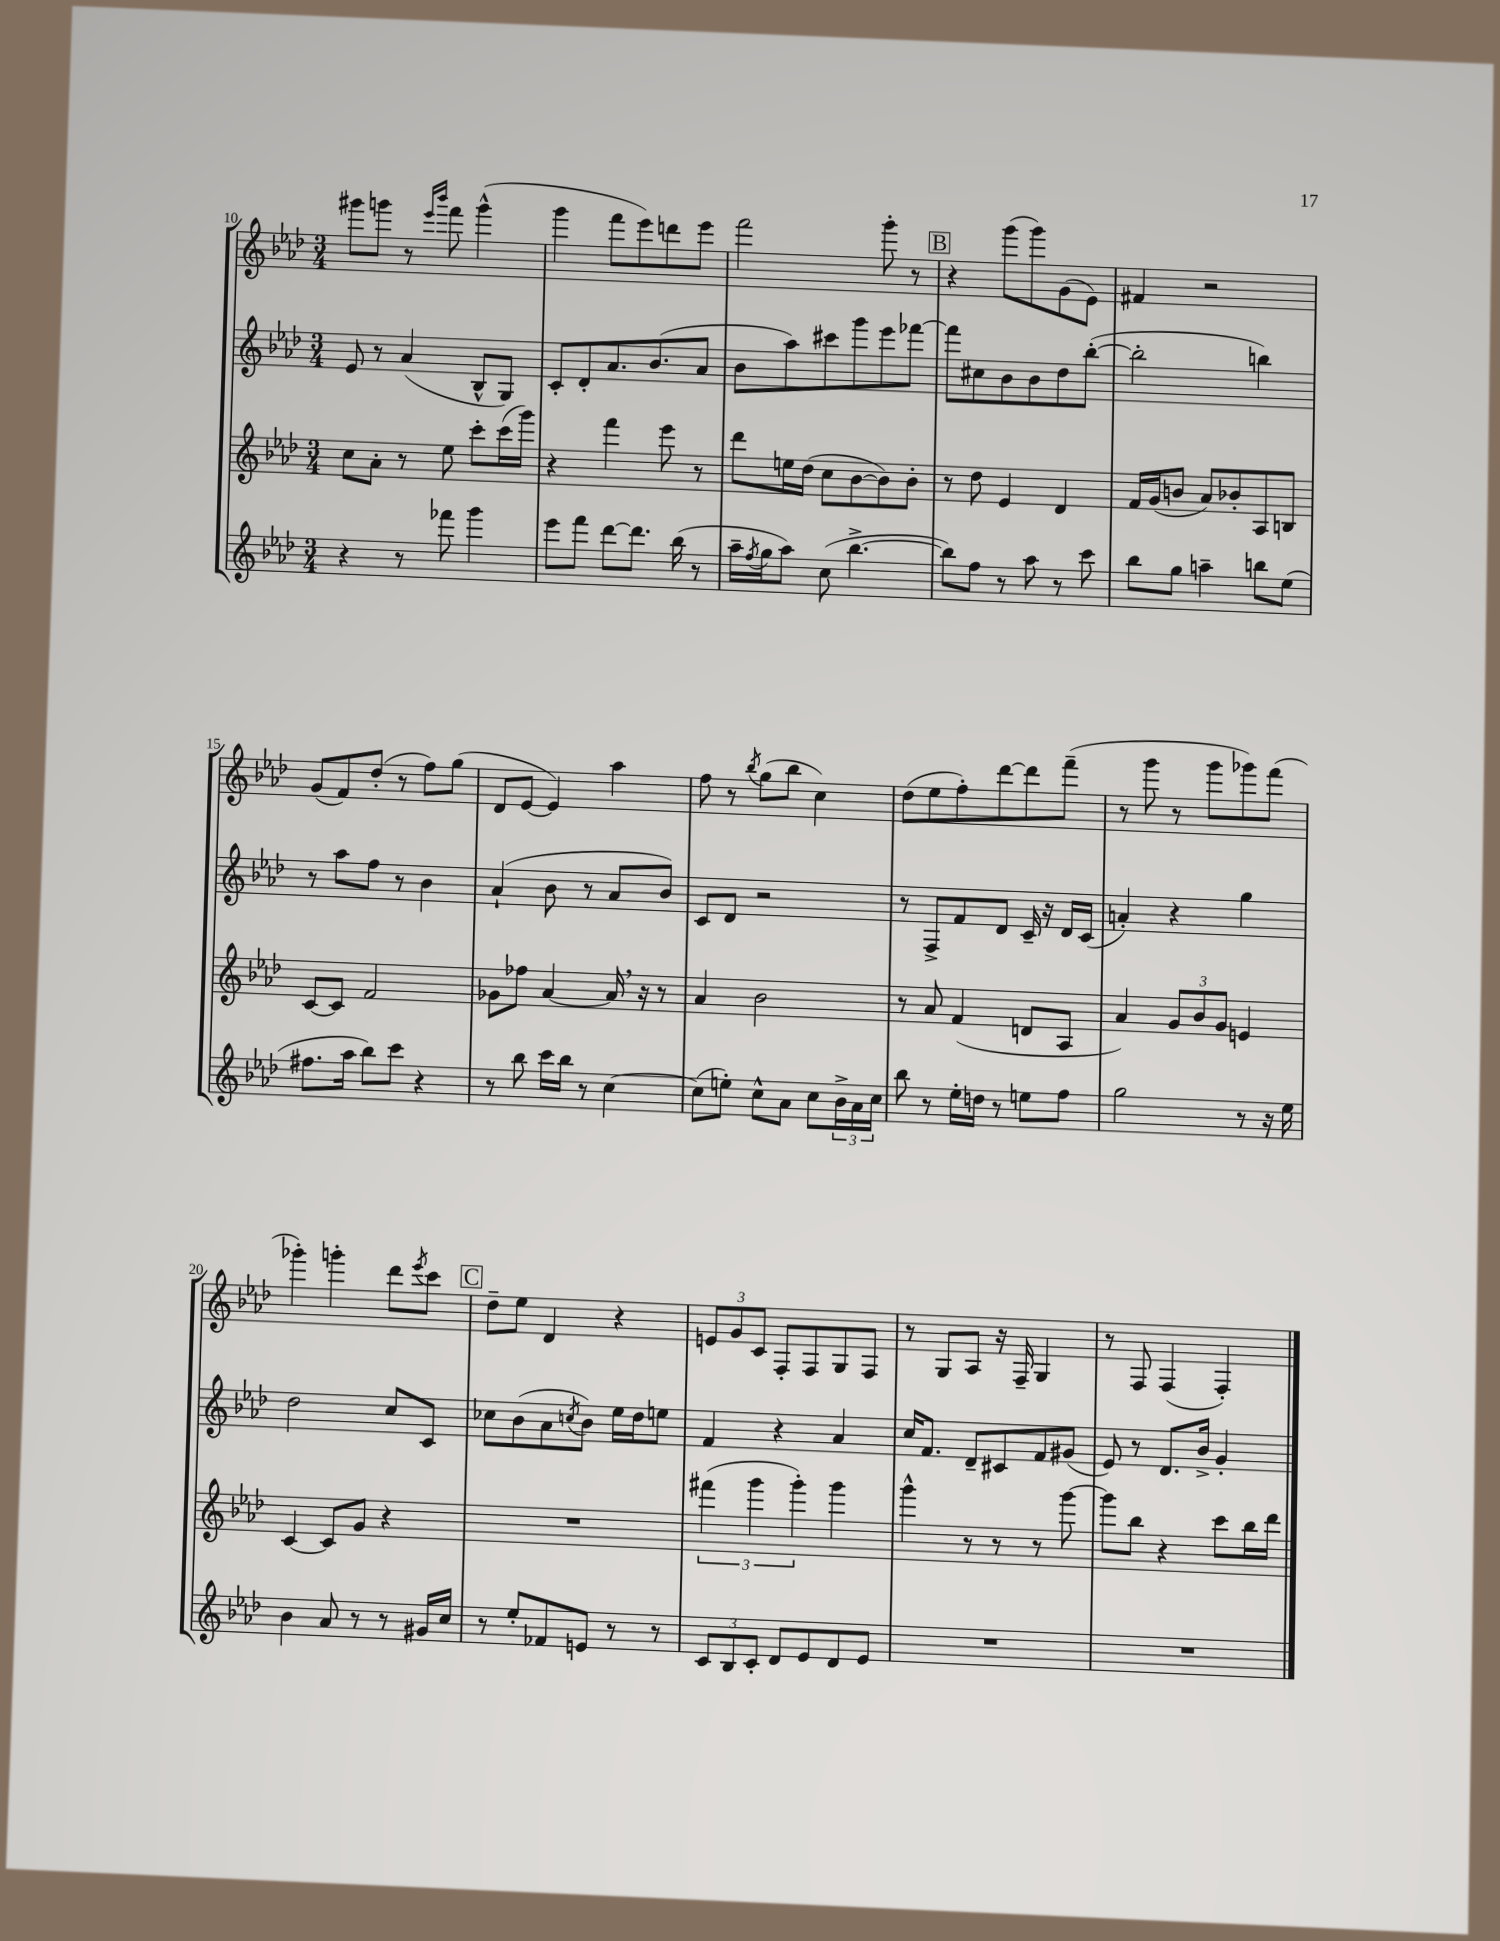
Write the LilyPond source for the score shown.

<<
\new StaffGroup <<
\new Staff = "s0" {
    \clef treble \key aes \major \numericTimeSignature \time 3/4
    gis'''8 g'''8 r8 \grace { ees'''16 bes'''16 } f'''8 g'''4-^( |
    g'''4 f'''8 ees'''8) d'''8 ees'''8 |
    f'''2 g'''8-. r8 |
    \mark \markup { \box "B" } r4 g'''8( g'''8) g'8( ees'8) |
    fis'4 r2 |
    g'8( f'8) des''8-.( r8 f''8) g''8( |
    des'8 ees'8~ ees'4) aes''4 |
    f''8 r8 \acciaccatura { bes''8 } g''8( bes''8 c''4) |
    des''8( ees''8 f''8-.) des'''8~ des'''8 f'''8--( |
    r8 g'''8 r8 g'''8 ges'''8) f'''8( |
    ges'''4-.) g'''4-. des'''8 \acciaccatura { ees'''8 } c'''8 |
    \mark \markup { \box "C" } des''8-- ees''8 des'4 r4 |
    \tuplet 3/2 { e'8 g'8 c'8 } f8-. f8 g8 f8 |
    r8 g8 aes8 r16 f16-- g4 |
    r8 f8 f4( f4-.) \bar "|." |
}
\new Staff = "s1" {
    \clef treble \key aes \major \numericTimeSignature \time 3/4
    ees'8 r8 aes'4( bes8-^ g8) |
    c'8-. des'8-. aes'8. bes'8.( aes'8 |
    bes'8 aes''8) cis'''8 g'''8 ees'''8 fes'''8~ |
    \mark \markup { \box "B" } fes'''8 cis''8 bes'8 bes'8 des''8 bes''8~-.( |
    bes''2-. b''4) |
    r8 aes''8 f''8 r8 bes'4 |
    aes'4-!( bes'8 r8 aes'8 bes'8) |
    c'8 des'8 r2 |
    r8 f8-> f'8 des'8 c'16-- r16 des'16 c'16( |
    a'4-.) r4 g''4 |
    des''2 c''8 c'8 |
    \mark \markup { \box "C" } ces''8 bes'8( aes'8 \acciaccatura { c''8 } bes'8) ees''16 des''16 e''8 |
    f'4 r4 aes'4 |
    c''16 f'8. des'8-- cis'8 f'8 gis'8( |
    ees'8) r8 des'8. bes'16-> g'4-. \bar "|." |
}
\new Staff = "s2" {
    \clef treble \key aes \major \numericTimeSignature \time 3/4
    c''8 aes'8-. r8 ees''8 c'''8-. c'''16( g'''16) |
    r4 f'''4 ees'''8 r8 |
    des'''8 e''16 des''16( c''8 bes'8~ bes'8) bes'8-. |
    \mark \markup { \box "B" } r8 des''8 ees'4 des'4 |
    f'16 g'16( b'8 aes'8) bes'8-. aes8 b8 |
    c'8~ c'8 f'2 |
    ges'8 fes''8 aes'4~ aes'16 \breathe r16 r8 |
    aes'4 bes'2 |
    r8 aes'8 f'4( d'8 aes8 |
    aes'4) \tuplet 3/2 { g'8 bes'8 g'8 } e'4 |
    c'4~ c'8 g'8 r4 |
    \mark \markup { \box "C" } R2. |
    \tuplet 3/2 { fis'''4( g'''4 g'''4-.) } g'''4 |
    g'''4-^ r8 r8 r8 g'''8~ |
    g'''8 bes''8 r4 c'''8 bes''16 des'''16 \bar "|." |
}
\new Staff = "s3" {
    \clef treble \key aes \major \numericTimeSignature \time 3/4
    r4 r8 fes'''8 g'''4 |
    ees'''8 f'''8 des'''8~ des'''8. bes''16( r8 |
    aes''16-- \acciaccatura { f''8 } g''16 aes''8) c''8( bes''4.~-> |
    \mark \markup { \box "B" } bes''8) f''8 r8 aes''8 r8 c'''8 |
    bes''8 g''8 a''4-- b''8 ees''8( |
    fis''8. aes''16 bes''8) c'''8 r4 |
    r8 bes''8 c'''16 bes''16 r8 c''4~ |
    c''8( e''8-.) c''8-^ aes'8 c''8 \tuplet 3/2 { bes'16-> aes'16 c''16 } |
    bes''8 r8 ees''16-. d''16 r8 e''8 f''8 |
    g''2 r8 r16 ees''16 |
    bes'4 aes'8 r8 r8 gis'16 c''16 |
    \mark \markup { \box "C" } r8 ees''8-. fes'8 e'8 r8 r8 |
    \tuplet 3/2 { c'8 bes8 c'8-. } des'8 ees'8 des'8 ees'8 |
    R2. |
    R2. \bar "|." |
}
>>
>>
\layout { \context { \Score currentBarNumber = #10 } }
